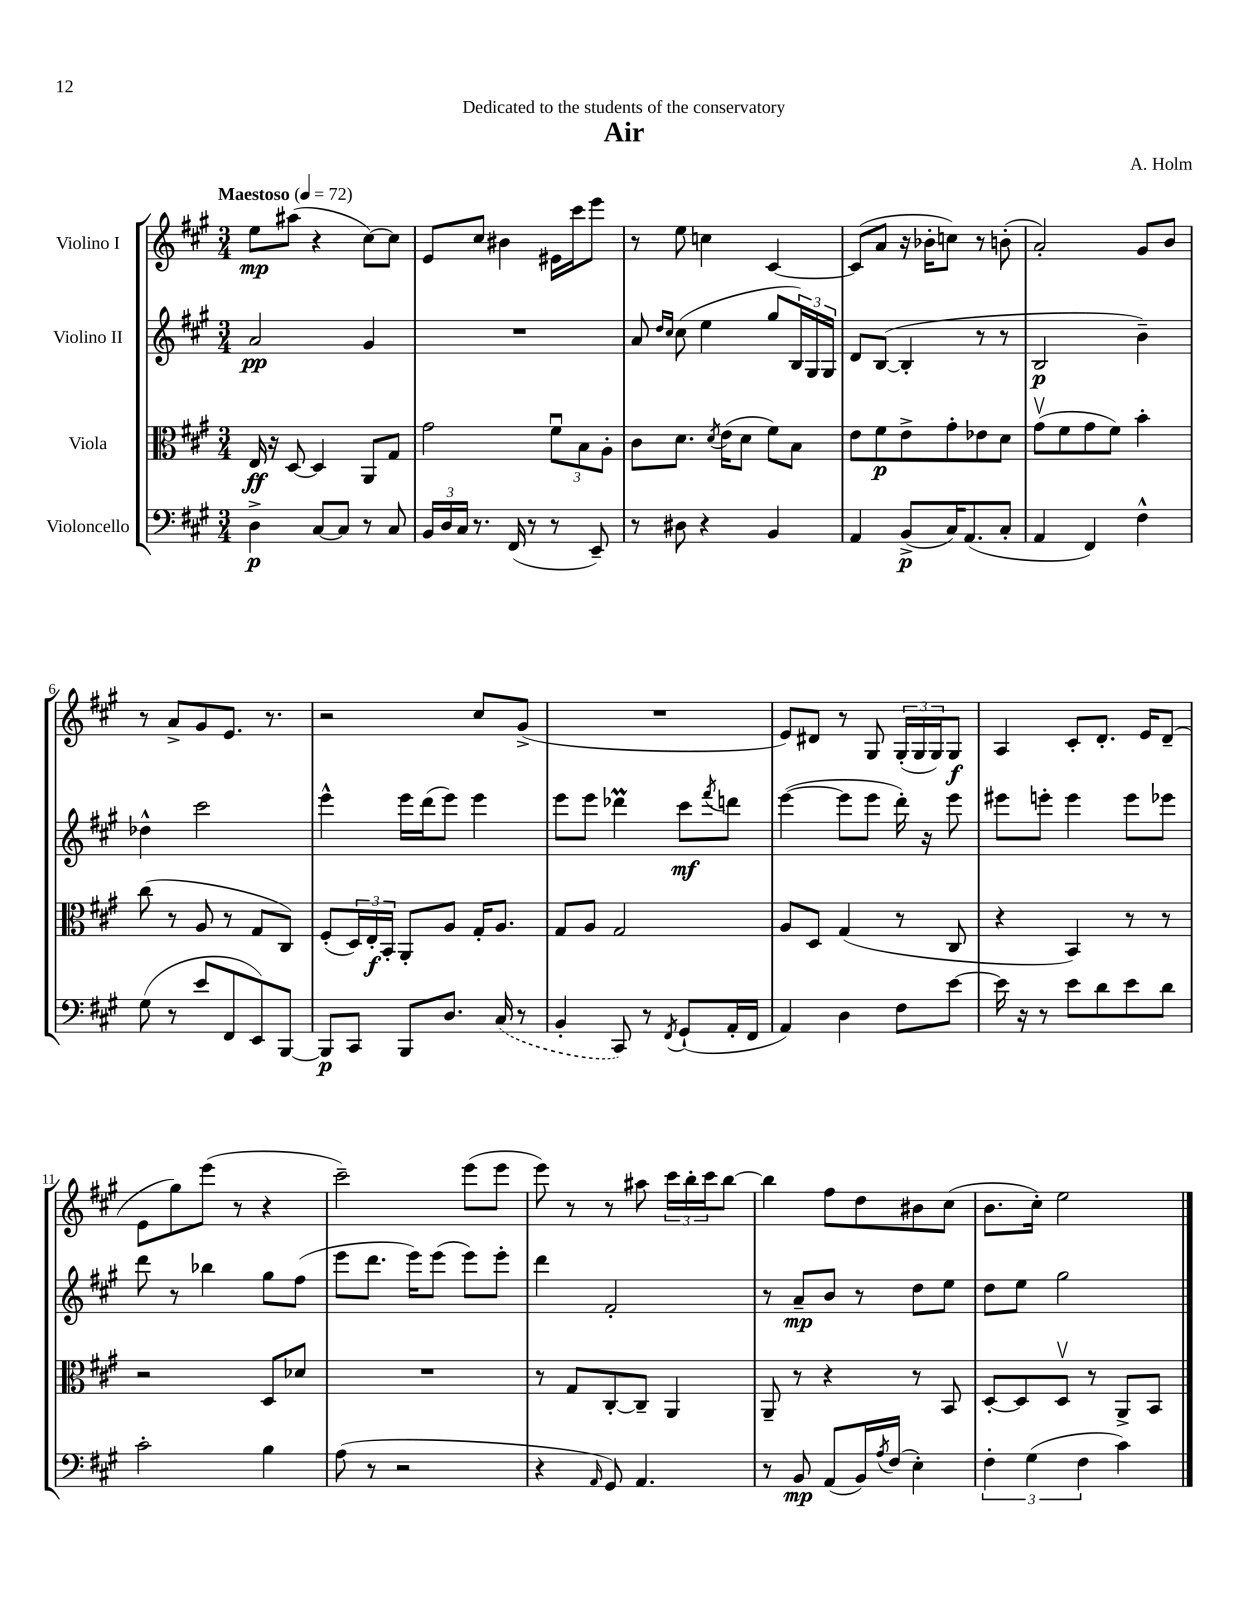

**kern	**kern	**kern	**kern
*staff4	*staff3	*staff2	*staff1
*clefF4	*clefC3	*clefG2	*clefG2
*k[f#c#g#]	*k[f#c#g#]	*k[f#c#g#]	*k[f#c#g#]
*M3/4	*M3/4	*M3/4	*M3/4
*MM72	*MM72	*MM72	*MM72
4D^	16E	2a	8ee
.	16r	.	.
.	[8D	.	(8aa#
[8C#	4D]	.	4r
8C#]	.	.	.
8r	8AA	4g#	[8cc#)
8C#	8G#	.	8cc#]
=	=	=	=
24BB	2g#	2.r	8e
24D	.	.	.
24C#	.	.	.
8.r	.	.	8cc#
.	.	.	4b#
(16FF#	.	.	.
8r	.	.	.
8r	12f#u	.	16e#
.	.	.	16ccc#
.	12B	.	.
8EE~)	.	.	8eee
.	12A'	.	.
=	=	=	=
8r	8c#	8a	8r
.	.	16qqdd	.
.	.	16qqcc#	.
8D#	8.d	(8cc#	8ee
4r	.	4ee	4cc
.	8qd	.	.
.	(16e	.	.
.	8d	.	.
4BB	8f#)	8gg#	[4c#
.	8B	24B)	.
.	.	24G#	.
.	.	24G#	.
=	=	=	=
4AA	8e	8d	(8c#]
.	8f#	([8B	8a
(8BB^	8e^	4B']	16r
.	.	.	16b-'
16C#)	8g#'	.	8cc)
(8.AA	.	.	.
.	8e-	8r	8r
8C#'	8d	8r	(8b'
=	=	=	=
4AA	(8g#v	2B	2a')
.	8f#	.	.
4FF#)	8g#	.	.
.	8f#)	.	.
4F#^^	4b'	4b~)	8g#
.	.	.	8b
=	=	=	=
(8G#	(8cc#	4dd-^^	8r
8r	8r	.	8a^
8e	8A	2ccc#	8g#
8FF#	8r	.	8.e
8EE)	8G#	.	.
.	.	.	8.r
[8BBB	8C#)	.	.
=	=	=	=
8BBB]	(8F#'	4eee^^	2r
8CC#	24D)	.	.
.	24E'	.	.
.	24BB'	.	.
8BBB	8AA'	16eee	.
.	.	(16ddd	.
8.D	8A	8eee)	.
.	16G#'	4eee	8cc#
(16C#	8.A	.	.
8r	.	.	(8g#^
=	=	=	=
4BB'	8G#	8eee	2.r
.	8A	8eee	.
8CC#)	2G#	4ddd-	.
8r	.	.	.
8qFF#	.	.	.
(8GG#`	.	8ccc#	.
.	.	8qfff#	.
16AA'	.	8ddd	.
16FF#	.	.	.
=	=	=	=
4AA)	8A	([4eee	8e)
.	8D	.	8d#
4D	(4G#	8eee]	8r
.	.	8eee	8G#
8F#	8r	16ddd')	(24G#'
.	.	.	24G#
.	.	16r	.
.	.	.	24G#)
[8e	8C#	8eee	8G#
=	=	=	=
16e]	4r	8eee#	4A
16r	.	.	.
8r	.	8eee'	.
8e	4BB)	4eee	8c#'
8d	.	.	8.d'
8e	8r	8eee	.
.	.	.	16e
8d	8r	8eee-	(8d~
=	=	=	=
2c#'	2r	8ddd	8e
.	.	8r	8gg#)
.	.	4bb-	(8eee
.	.	.	8r
4B	8D	8gg#	4r
.	8d-	(8ff#	.
=	=	=	=
(8A	2.r	8eee	2ccc#~)
8r	.	8.ddd	.
2r	.	.	.
.	.	16eee)	.
.	.	(8eee	.
.	.	8eee)	(8eee
.	.	8eee'	8eee
=	=	=	=
4r	8r	4ddd	8eee)
.	8G#	.	8r
16qqAA	.	.	.
8GG#)	[8C#'	2f#'	8r
4.AA	8C#~]	.	8aa#
.	4AA	.	24ccc#
.	.	.	24bb'
.	.	.	24ccc#
.	.	.	[8bb
=	=	=	=
8r	8AA~	8r	4bb]
8BB	8r	8a~	.
(8AA	4r	8b	8ff#
16BB)	.	8r	8dd
8qA	.	.	.
(16F#	.	.	.
4E')	8r	8dd	8b#
.	8BB	8ee	(8cc#
=	=	=	=
6F#'	[8D'	8dd	8.b
.	8D]	8ee	.
(6G#	.	.	.
.	.	.	16cc#')
.	8Dv	2gg#	2ee
6F#	.	.	.
.	8r	.	.
4c#)	8AA^	.	.
.	8BB	.	.
==	==	==	==
*-	*-	*-	*-
